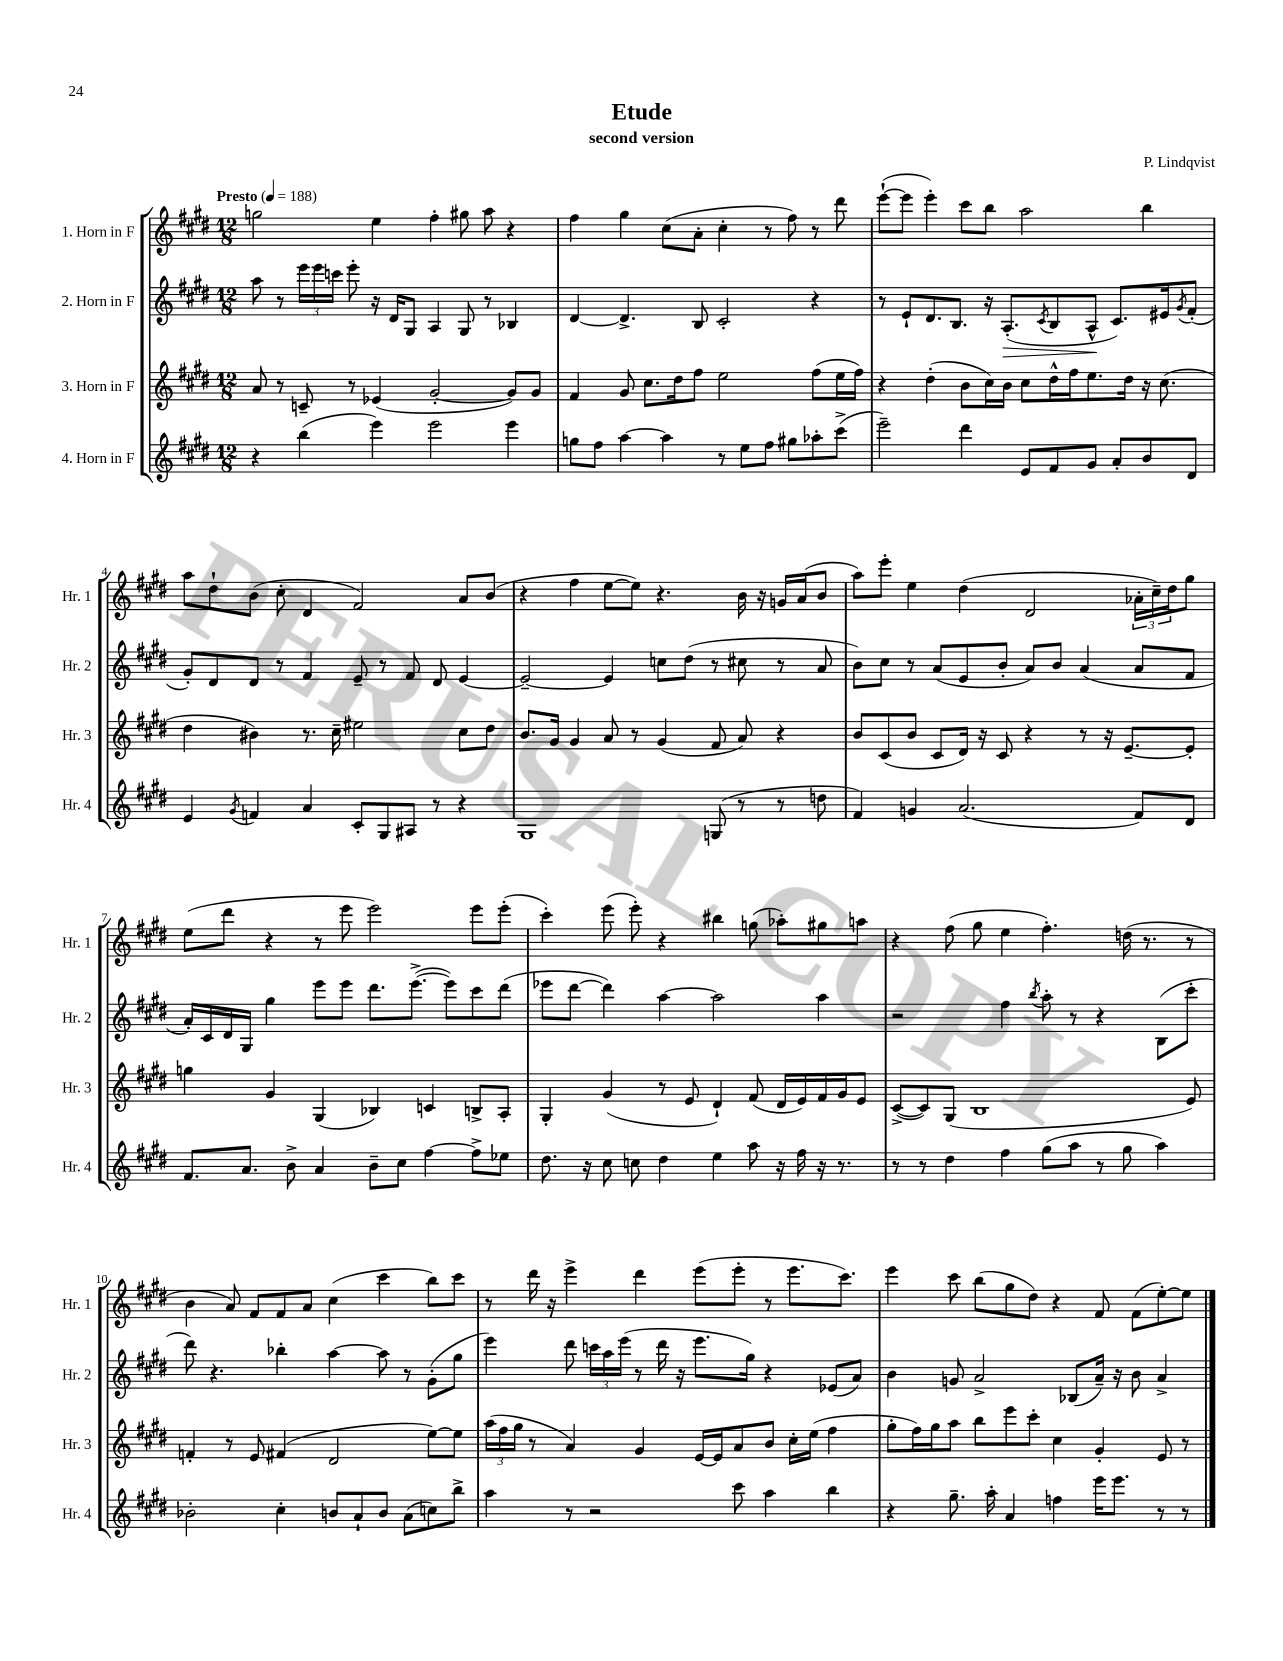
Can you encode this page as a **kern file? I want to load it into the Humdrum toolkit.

**kern	**kern	**kern	**dynam	**kern
*part4	*part3	*part2	*part2	*part1
*staff4	*staff3	*staff2	*staff2	*staff1
*I"4. Horn in F	*I"3. Horn in F	*I"2. Horn in F	*	*I"1. Horn in F
*I'Hr. 4	*I'Hr. 3	*I'Hr. 2	*	*I'Hr. 1
*clefG2	*clefG2	*clefG2	*	*clefG2
*k[f#c#g#d#]	*k[f#c#g#d#]	*k[f#c#g#d#]	*	*k[f#c#g#d#]
*M12/8	*M12/8	*M12/8	*	*M12/8
*MM188	*MM188	*MM188	*	*MM188
=1	=1	=1	=1	=1
!	!	!	!	!LO:TX:a:B:t=Presto
4r	8a/	8aa\	.	2ggn\
.	8r	8r	.	.
(4bb\	8cn~/	24eee\LL	.	.
.	.	24eee\	.	.
.	.	24cccn\JJ	.	.
.	8r	8eee'\	.	.
4eee\)	(4e-X/	16r	.	4ee\
.	.	16d#/KL	.	.
.	.	8G#/J	.	.
2eee\	[2g#'/	4A/	.	4ff#'\
.	.	8G#/	.	8gg#X\
.	.	8r	.	8aa\
4eee\	8g#/L])	4B-X/	.	4r
.	8g#/J	.	.	.
=2	=2	=2	=2	=2
8ggn\L	4f#/	[4d#/	.	4ff#\
8ff#\J	.	.	.	.
[4aa\	8g#/	4.d#^/]	.	4gg#\
.	8.cc#\L	.	.	.
4aa\]	.	.	.	(8cc#\L
.	16dd#\k	.	.	.
.	8ff#\J	8B/	.	8a'\J
8r	2ee\	2c#'/	.	4cc#'\
8ee\L	.	.	.	.
8ff#\J	.	.	.	8r
8gg#X\L	.	.	.	8ff#\)
8aa-X'\	(8ff#\L	4r	.	8r
(8ccc#^\J	16ee\L	.	.	8ddd#\
.	16ff#\JJ)	.	.	.
=3	=3	=3	=3	=3
2eee~\)	4r	8r	.	([8eee`\L
.	.	8e`/L	.	8eee\J]
.	(4dd#'\	8.d#/	.	4eee'\)
.	.	8.B/J	.	.
4ddd#\	8b\L	.	.	8ccc#\L
.	16cc#\L)	16r	.	8bb\J
!	!	!	!LO:HP:b	!
.	16b\JJ	(8.A'/L	>	.
8e/L	8cc#\L	.	.	2aa\
.	.	8qc#/	.	.
8f#/	16dd#^^\L	8B/	.	.
.	16ff#\J	.	.	.
8g#/J	8.ee\	8A^^/J	.	.
8a'/L	.	8.c#/L)	]	.
.	16dd#\Jk	.	.	.
8b/	16r	.	.	4bb\
.	(8.cc#\	16e#X/k	.	.
.	.	8qg#/	.	.
8d#/J	.	(8f#'/J	.	.
!!LO:LB:g=z
=4	=4	=4	=4	=4
4e/	4dd#\	8g#'/L)	.	8aa\L
.	.	8d#/	.	8dd#`\
8qg#/	.	.	.	.
4fn/	4b#X\)	8d#/J	.	(8b\J
.	.	8r	.	8cc#'\
4a/	8.r	4f#/	.	4d#/
.	16cc#~\	.	.	.
8c#'/L	2ee#X\	8e~/	.	2f#/)
8G#/	.	8r	.	.
8A#X/J	.	8f#/	.	.
8r	.	8d#/	.	.
4r	8cc#\L	[4e/	.	8a/L
.	8dd#\J	.	.	(8b/J
=5	=5	=5	=5	=5
1G#	8.b/L	2e~/_	.	4r
.	16g#/Jk	.	.	.
.	4g#/	.	.	4ff#\
.	8a/	4e/]	.	[8ee\L
.	8r	.	.	8ee\J])
.	(4g#/	8ccn\L	.	4.r
.	.	(8dd#\J	.	.
(8Gn/	8f#/	8r	.	.
8r	8a/)	8cc#X\	.	16b\
.	.	.	.	16r
8r	4r	8r	.	16gn/LL
.	.	.	.	(16a/J
8ddn\	.	8a/	.	8b/J
=6	=6	=6	=6	=6
4f#/)	8b/L	8b\L)	.	8aa\L)
.	(8c#/	8cc#\J	.	8eee'\J
4gn/	8b/J	8r	.	4ee\
.	8c#/L	(8a/L	.	.
(2.a/	16d#/Jk)	8e/	.	(4dd#\
.	16r	.	.	.
.	8c#/	8b'/J	.	.
.	4r	8a/L)	.	2d#/
.	.	8b/J	.	.
.	8r	(4a/	.	.
.	16r	.	.	.
.	[8.e~/L	.	.	.
8f#/L)	.	8a/L	.	24a-X'\LL
.	.	.	.	24cc#~\)
.	.	.	.	24dd#\J
8d#/J	8e'/J]	8f#/J	.	8gg#\J
!!LO:LB:g=z
=7	=7	=7	=7	=7
8.f#/L	4ggn\	16a'/LL)	.	(8ee\L
.	.	16c#/	.	.
.	.	16d#/	.	8ddd#\J
8.a/J	.	16G#/JJ	.	.
.	4g#/	4gg#\	.	4r
8b^\	.	.	.	.
4a/	(4G#/	8eee\L	.	8r
.	.	8eee\J	.	8eee\
8b~\L	4B-X/)	8.ddd#\L	.	2eee\)
8cc#\J	.	.	.	.
.	.	([8.eee^\J	.	.
[4ff#\	4cn/	.	.	.
.	.	8eee\L])	.	.
8ff#^\L]	8Bn^/L	8ccc#\	.	8eee\L
8ee-X\J	8A'/J	(8ddd#\J	.	(8eee'\J
=8	=8	=8	=8	=8
8.dd#\	4G#'/	8eee-X\L	.	4ccc#'\)
.	.	[8ddd#\J	.	.
16r	.	.	.	.
8cc#\	(4g#/	4ddd#\])	.	(8eee\
8ccn\	.	.	.	8eee'\)
4dd#\	8r	[4aa\	.	4r
.	8e/	.	.	.
4ee\	4d#`/)	2aa\]	.	4bb#X\
8aa\	(8f#/	.	.	(8ggn\
16r	16d#/LL	.	.	8aa-X'\L)
16ff#\	16e/)	.	.	.
16r	16f#/	4aa\	.	8gg#X\
8.r	16g#/J	.	.	.
.	8e/J	.	.	8aan\J
=9	=9	=9	=9	=9
8r	([8c#^/L	2r	.	4r
8r	8c#/])	.	.	.
4dd#\	(8G#/J	.	.	(8ff#\
.	1B	.	.	8gg#\
4ff#\	.	4ff#\	.	4ee\
.	.	8qbb/	.	.
(8gg#\L	.	8aa'\	.	4.ff#'\)
8aa\J	.	8r	.	.
8r	.	4r	.	.
8gg#\	.	.	.	(16ddn\
.	.	.	.	8.r
4aa\)	.	(8B\L	.	.
.	8e/)	8ccc#'\J	.	8r
!!LO:LB:g=z
=10	=10	=10	=10	=10
2b-X'\	4fn'/	8ddd#\)	.	4b\
.	.	4.r	.	.
.	8r	.	.	8a/)
.	8e/	.	.	8f#/L
4cc#'\	(4f#X/	4bb-X'\	.	8f#/
.	.	.	.	8a/J
8bn/L	2d#/	[4aa\	.	(4cc#\
8a`/	.	.	.	.
8b/J	.	8aa\]	.	4ccc#\
(8a\L	.	8r	.	.
8ccn\)	[8ee\L)	(8g#'\L	.	8bb\L)
8bb^\J	8ee\J]	8gg#\J	.	8ccc#\J
=11	=11	=11	=11	=11
4aa\	(24aa\LL	4eee\)	.	8r
.	24ff#\	.	.	.
.	24gg#\JJ	.	.	.
.	8r	.	.	16ddd#\
.	.	.	.	16r
8r	4a/)	8ddd#\	.	4eee^\
2r	.	24cccn\LL	.	.
.	.	24aa\	.	.
.	.	(24eee\JJ	.	.
.	4g#/	8r	.	4ddd#\
.	.	16ddd#\	.	.
.	.	16r	.	.
.	[16e/LL	8.eee\L	.	(8eee\L
.	16e/J]	.	.	.
8ccc#\	8a/	.	.	8eee'\J
.	.	16gg#\Jk)	.	.
4aa\	8b/J	4r	.	8r
.	16cc#'\LL	.	.	8.eee\L
.	(16ee\JJ	.	.	.
4bb\	4ff#\	(8e-X/L	.	.
.	.	.	.	8.ccc#\J)
.	.	8a/J)	.	.
=12	=12	=12	=12	=12
4r	8gg#'\L	4b\	.	4eee\
.	16ff#\L)	.	.	.
.	16gg#\J	.	.	.
8.gg#~\	8aa\J	8gn/	.	8ccc#\
.	8bb\L	2a^/	.	(8bb\L
16aa'\	.	.	.	.
4a/	8eee\	.	.	8gg#\
.	8ccc#'\J	.	.	8dd#\J)
4ffn\	4cc#\	.	.	4r
.	.	(8B-X/L	.	.
16eee\KL	4g#'/	16a~/Jk)	.	8f#/
8.eee\J	.	16r	.	.
.	.	8b\	.	(8f#\L
8r	8e/	4a^/	.	[8ee'\)
8r	8r	.	.	8ee\J]
==	==	==	==	==
*-	*-	*-	*-	*-
